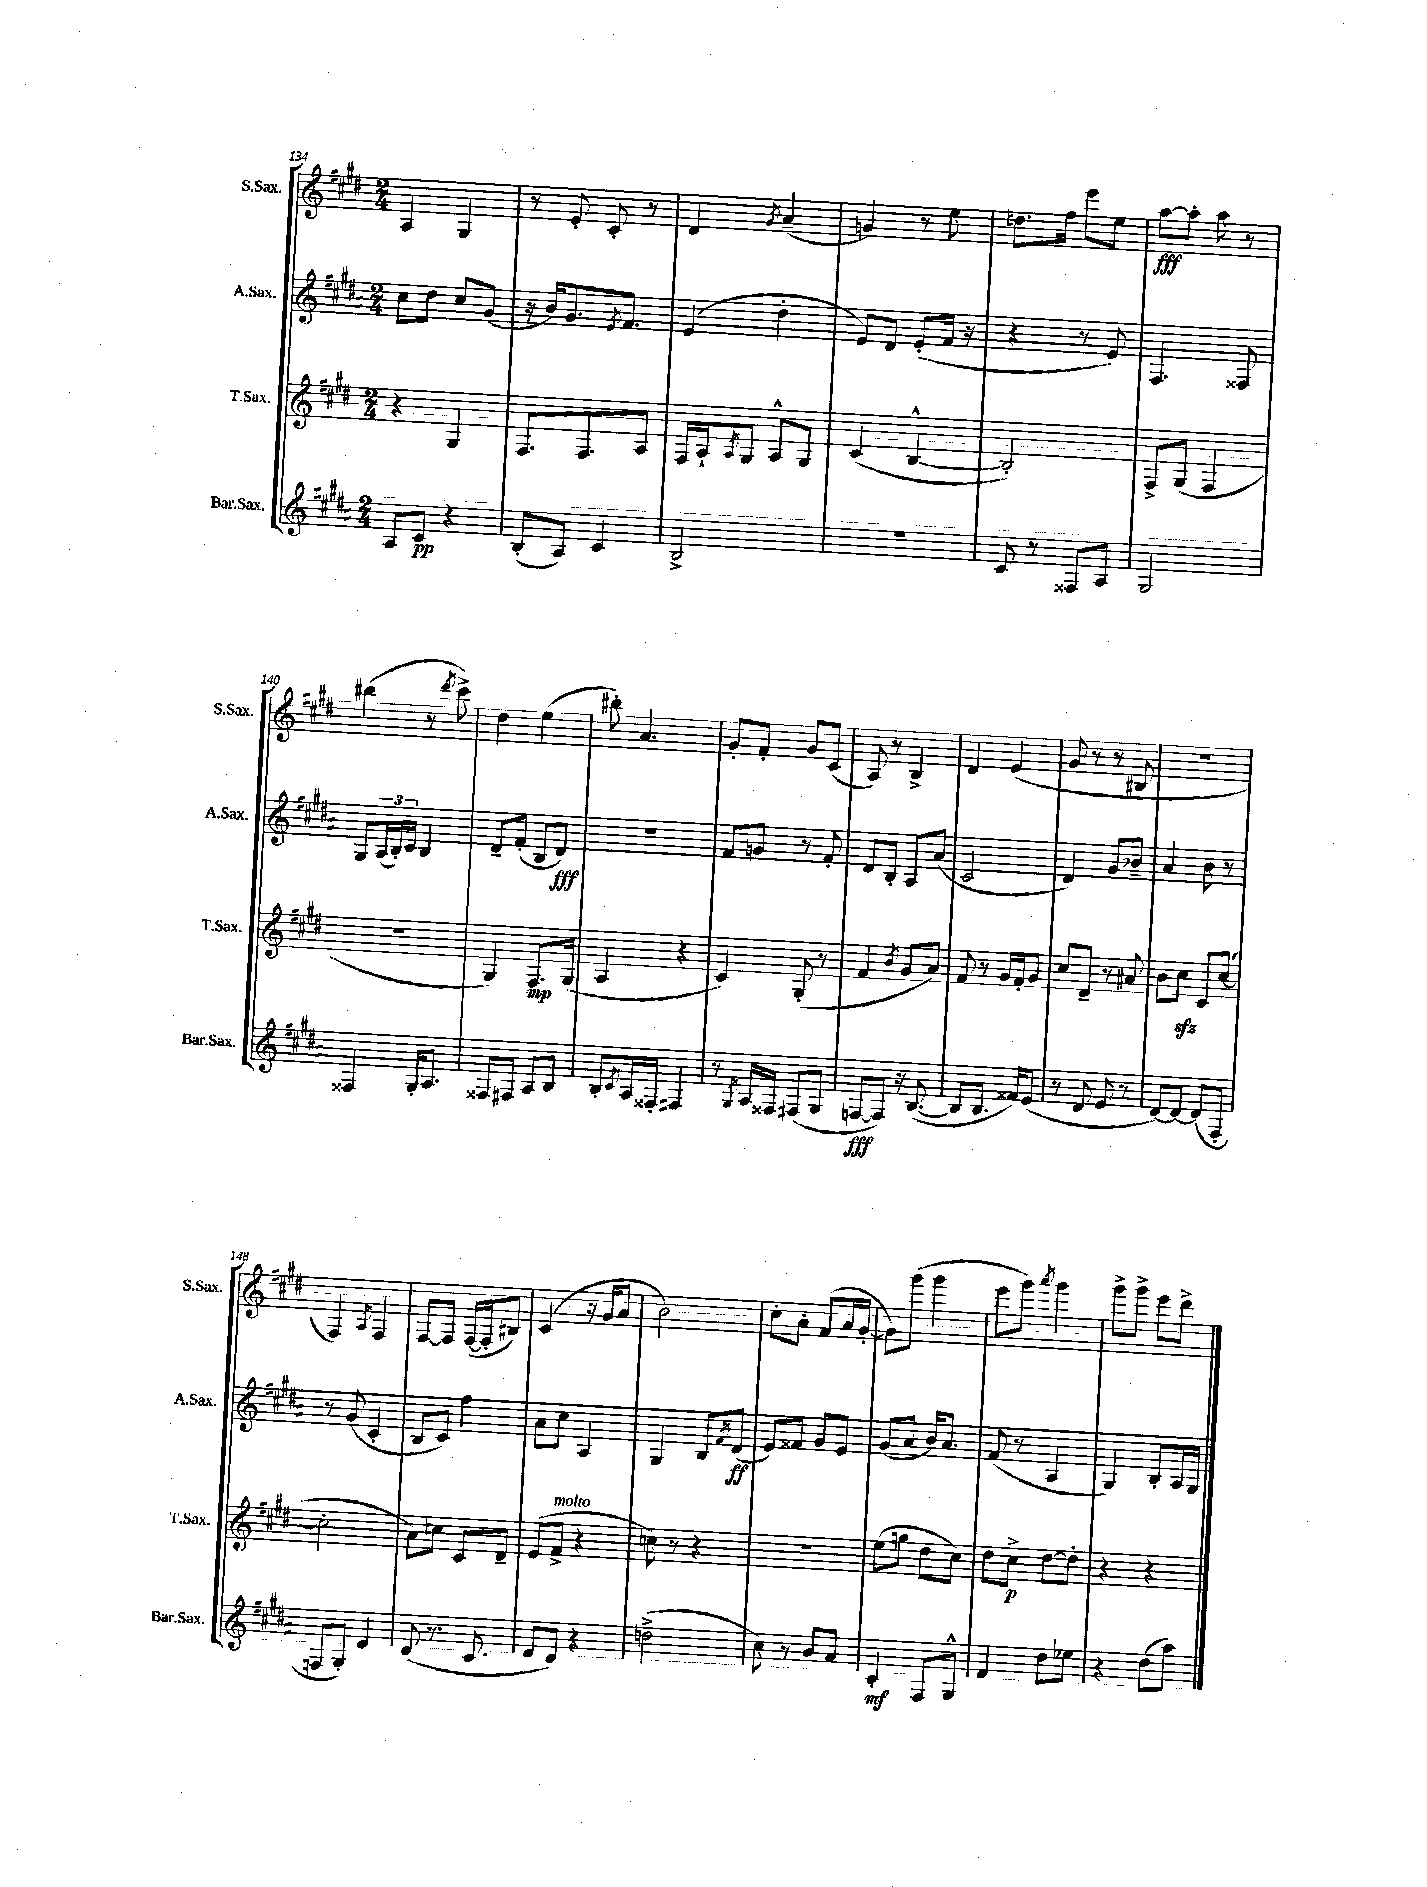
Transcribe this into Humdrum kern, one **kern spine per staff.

**kern	**dynam	**kern	**dynam	**kern	**dynam	**kern	**dynam
*part4	*part4	*part3	*part3	*part2	*part2	*part1	*part1
*staff4	*staff4	*staff3	*staff3	*staff2	*staff2	*staff1	*staff1
*I"Bar.Sax.	*	*I"T.Sax.	*	*I"A.Sax.	*	*I"S.Sax.	*
*I'Bar.Sax.	*	*I'T.Sax.	*	*I'A.Sax.	*	*I'S.Sax.	*
*clefG2	*	*clefG2	*	*clefG2	*	*clefG2	*
*k[f#c#g#d#a#]	*	*k[f#c#g#d#]	*	*k[f#c#g#d#a#]	*	*k[f#c#g#d#]	*
*M2/4	*	*M2/4	*	*M2/4	*	*M2/4	*
=134	=134	=134	=134	=134	=134	=134	=134
8A#/L	.	4r	.	8cc#\L	.	4A/	.
8c#/J	pp	.	.	8dd#\J	.	.	.
4r	.	4G#/	.	8cc#/L	.	4G#/	.
.	.	.	.	(8g#/J	.	.	.
=135	=135	=135	=135	=135	=135	=135	=135
(8B'/L	.	8.F#/L	.	16r	.	8r	.
.	.	.	.	16b/KL)	.	.	.
8A#/J)	.	.	.	8.g#/	.	8e'/	.
.	.	8.F#/	.	.	.	.	.
4c#/	.	.	.	.	.	8c#'/	.
.	.	.	.	8qe/	.	.	.
.	.	.	.	8.f#/J	.	.	.
.	.	8A/J	.	.	.	8r	.
=136	=136	=136	=136	=136	=136	=136	=136
2B^/	.	16F#/LL	.	(4e/	.	4d#/	.
.	.	16A`/J	.	.	.	.	.
.	.	8qA/	.	.	.	.	.
.	.	8G#/J	.	.	.	.	.
.	.	.	.	.	.	8qg#/	.
.	.	8A^^/L	.	4dd#'\	.	(4a~/	.
.	.	8G#/J	.	.	.	.	.
=137	=137	=137	=137	=137	=137	=137	=137
2r	.	(4c#/	.	8e/L)	.	4gn/)	.
.	.	.	.	8d#/J	.	.	.
.	.	[4B^^/	.	(8e'/L	.	8r	.
.	.	.	.	16f#/Jk	.	8ee\	.
.	.	.	.	16r	.	.	.
=138	=138	=138	=138	=138	=138	=138	=138
8c#/	.	2B'/])	.	4r	.	8.ddn\L	.
8r	.	.	.	.	.	.	.
.	.	.	.	.	.	16ff#\Jk	.
8F##X/L	.	.	.	8r	.	8eee\L	.
8A#/J	.	.	.	8e/)	.	8ee\J	.
=139	=139	=139	=139	=139	=139	=139	=139
2G#/	.	8F#^/L	.	4.F#/	.	[8aa\L	fff
.	.	(8G#/J	.	.	.	8aa'\J]	.
.	.	4F#/	.	.	.	8aa\	.
.	.	.	.	8F##X/	.	8r	.
!!LO:LB:g=z
=140	=140	=140	=140	=140	=140	=140	=140
4F##X/	.	2r	.	8G#/L	.	(4bb#X\	.
.	.	.	.	(24A#/L	.	.	.
.	.	.	.	24B'/)	.	.	.
.	.	.	.	24c#/JJ	.	.	.
16G#'/KL	.	.	.	4B/	.	8r	.
8.A#/J	.	.	.	.	.	.	.
.	.	.	.	.	.	8qddd#/	.
.	.	.	.	.	.	8ccc#^\)	.
=141	=141	=141	=141	=141	=141	=141	=141
8F##X/L	.	4G#/)	.	8d#~/L	.	4dd#\	.
8F#X/J	.	.	.	(8f#'/J	.	.	.
8A#/L	.	8.F#/L	mp	8B/L	.	(4ee\	.
8B/J	.	.	.	8d#/J)	fff	.	.
.	.	(16G#/Jk	.	.	.	.	.
=142	=142	=142	=142	=142	=142	=142	=142
8B'/L	.	4A/	.	2r	.	8bb#X'\)	.
8qc#/	.	.	.	.	.	.	.
16A#/L	.	.	.	.	.	4.a/	.
16F##X'/JJ	.	.	.	.	.	.	.
4F#X/	.	4r	.	.	.	.	.
=143	=143	=143	=143	=143	=143	=143	=143
8r	.	4c#/)	.	8f#/L	.	8g#'/L	.
8qG#/	.	.	.	.	.	.	.
16A#/LL	.	.	.	8gn/J	.	8f#'/J	.
16F##X/JJ	.	.	.	.	.	.	.
(8F#X/L	.	(8G#'/	.	8r	.	8g#/L	.
8G#/J	.	8r	.	8f#'/	.	(8c#/J	.
=144	=144	=144	=144	=144	=144	=144	=144
[8Fn/L	fff	4f#/	.	8d#/L	.	8A/)	.
8F/J])	.	.	.	8B'/J	.	8r	.
.	.	8qb/	.	.	.	.	.
16r	.	8g#/L	.	8A#/L	.	4B^/	.
([8.B/	.	.	.	.	.	.	.
.	.	8a/J)	.	(8a#/J	.	.	.
=145	=145	=145	=145	=145	=145	=145	=145
8B/L]	.	8f#/	.	2c#/	.	4d#/	.
8.B/J	.	8r	.	.	.	.	.
.	.	16g#/LL	.	.	.	(4e/	.
16f##X/KL)	.	16f#'/J	.	.	.	.	.
(8e/J	.	8g#/J	.	.	.	.	.
=146	=146	=146	=146	=146	=146	=146	=146
8r	.	8cc#/L	.	4d#/)	.	8g#/	.
8d#/	.	8d#~/J	.	.	.	8r	.
8e/	.	8r	.	8g#/L	.	8r	.
8r	.	8a#X/	.	8b-X~/J	.	8B#X/	.
=147	=147	=147	=147	=147	=147	=147	=147
[8d#/L)	.	8b\L	.	4a#/	.	2r	.
8d#/J_	.	8cc#zz\J	.	.	.	.	.
(8d#/L]	.	8c#/L	.	8b\	.	.	.
8F#'/J	.	([8cc#/J	.	8r	.	.	.
!!LO:LB:g=z
=148	=148	=148	=148	=148	=148	=148	=148
8Fn/L	.	2cc#'\]	.	8r	.	4F#/)	.
8G#'/J)	.	.	.	(8g#/	.	.	.
.	.	.	.	.	.	8qA/	.
4e/	.	.	.	4c#'/	.	4F#/	.
=149	=149	=149	=149	=149	=149	=149	=149
(8d#/	.	8a\L)	.	8B/L	.	[8F#/L	.
8.r	.	8ccn\J	.	8c#/J)	.	8F#/J]	.
.	.	8c#/L	.	4ff#\	.	([16F#/LL	.
8.c#/	.	.	.	.	.	16F#'/J]	.
.	.	8d#~/J	.	.	.	8B#X/J)	.
=150	=150	=150	=150	=150	=150	=150	=150
8e/L	.	(8e/L	.	8a#\L	.	(4c#/	.
!	!	!LO:TX:a:i:t=molto	!	!	!	!	!
8d#/J)	.	8f#^/J	.	8cc#\J	.	.	.
4r	.	4r	.	4A#/	.	16r	.
.	.	.	.	.	.	16g#/KL	.
.	.	.	.	.	.	8a/J	.
=151	=151	=151	=151	=151	=151	=151	=151
(2ddn^\	.	8ccn\)	.	4G#/	.	2b\)	.
.	.	8r	.	.	.	.	.
.	.	4r	.	8B/L	.	.	.
.	.	.	.	8qf#/	.	.	.
.	.	.	.	(8d#/J	ff	.	.
=152	=152	=152	=152	=152	=152	=152	=152
8cc#\)	.	2r	.	8e/L)	.	8cc#'\L	.
8r	.	.	.	8f##X/J	.	8a'\J	.
8b/L	.	.	.	8g#/L	.	(8f#/L	.
8a#/J	.	.	.	8e/J	.	16a/L	.
.	.	.	.	.	.	[16g#'/JJ	.
=153	=153	=153	=153	=153	=153	=153	=153
4c#'/	mf	(8ee\L	.	(8g#/L	.	8g#\L])	.
.	.	8ggn\J	.	8a#/J	.	(8ggg#\J	.
8F#/L	.	8dd#\L	.	16b/KL)	.	4ggg#\	.
.	.	.	.	8.a#/J	.	.	.
8G#^^/J	.	8cc#\J)	.	.	.	.	.
=154	=154	=154	=154	=154	=154	=154	=154
4f#/	.	8dd#\L	.	(8f#/	.	8eee\L	.
.	.	8cc#^\J	p	8r	.	8ggg#\J)	.
.	.	.	.	.	.	8qaaa/	.
8dd#\L	.	[8dd#\L	.	4A#/	.	4ggg#\	.
8ee-X\J	.	8dd#'\J]	.	.	.	.	.
=155	=155	=155	=155	=155	=155	=155	=155
4r	.	4r	.	4G#/)	.	8ggg#^\L	.
.	.	.	.	.	.	8ggg#^\J	.
(8dd#\L	.	4r	.	8B'/L	.	8eee\L	.
8aa#\J)	.	.	.	16A#/L	.	8ddd#^\J	.
.	.	.	.	16G#/JJ	.	.	.
==	==	==	==	==	==	==	==
*-	*-	*-	*-	*-	*-	*-	*-
